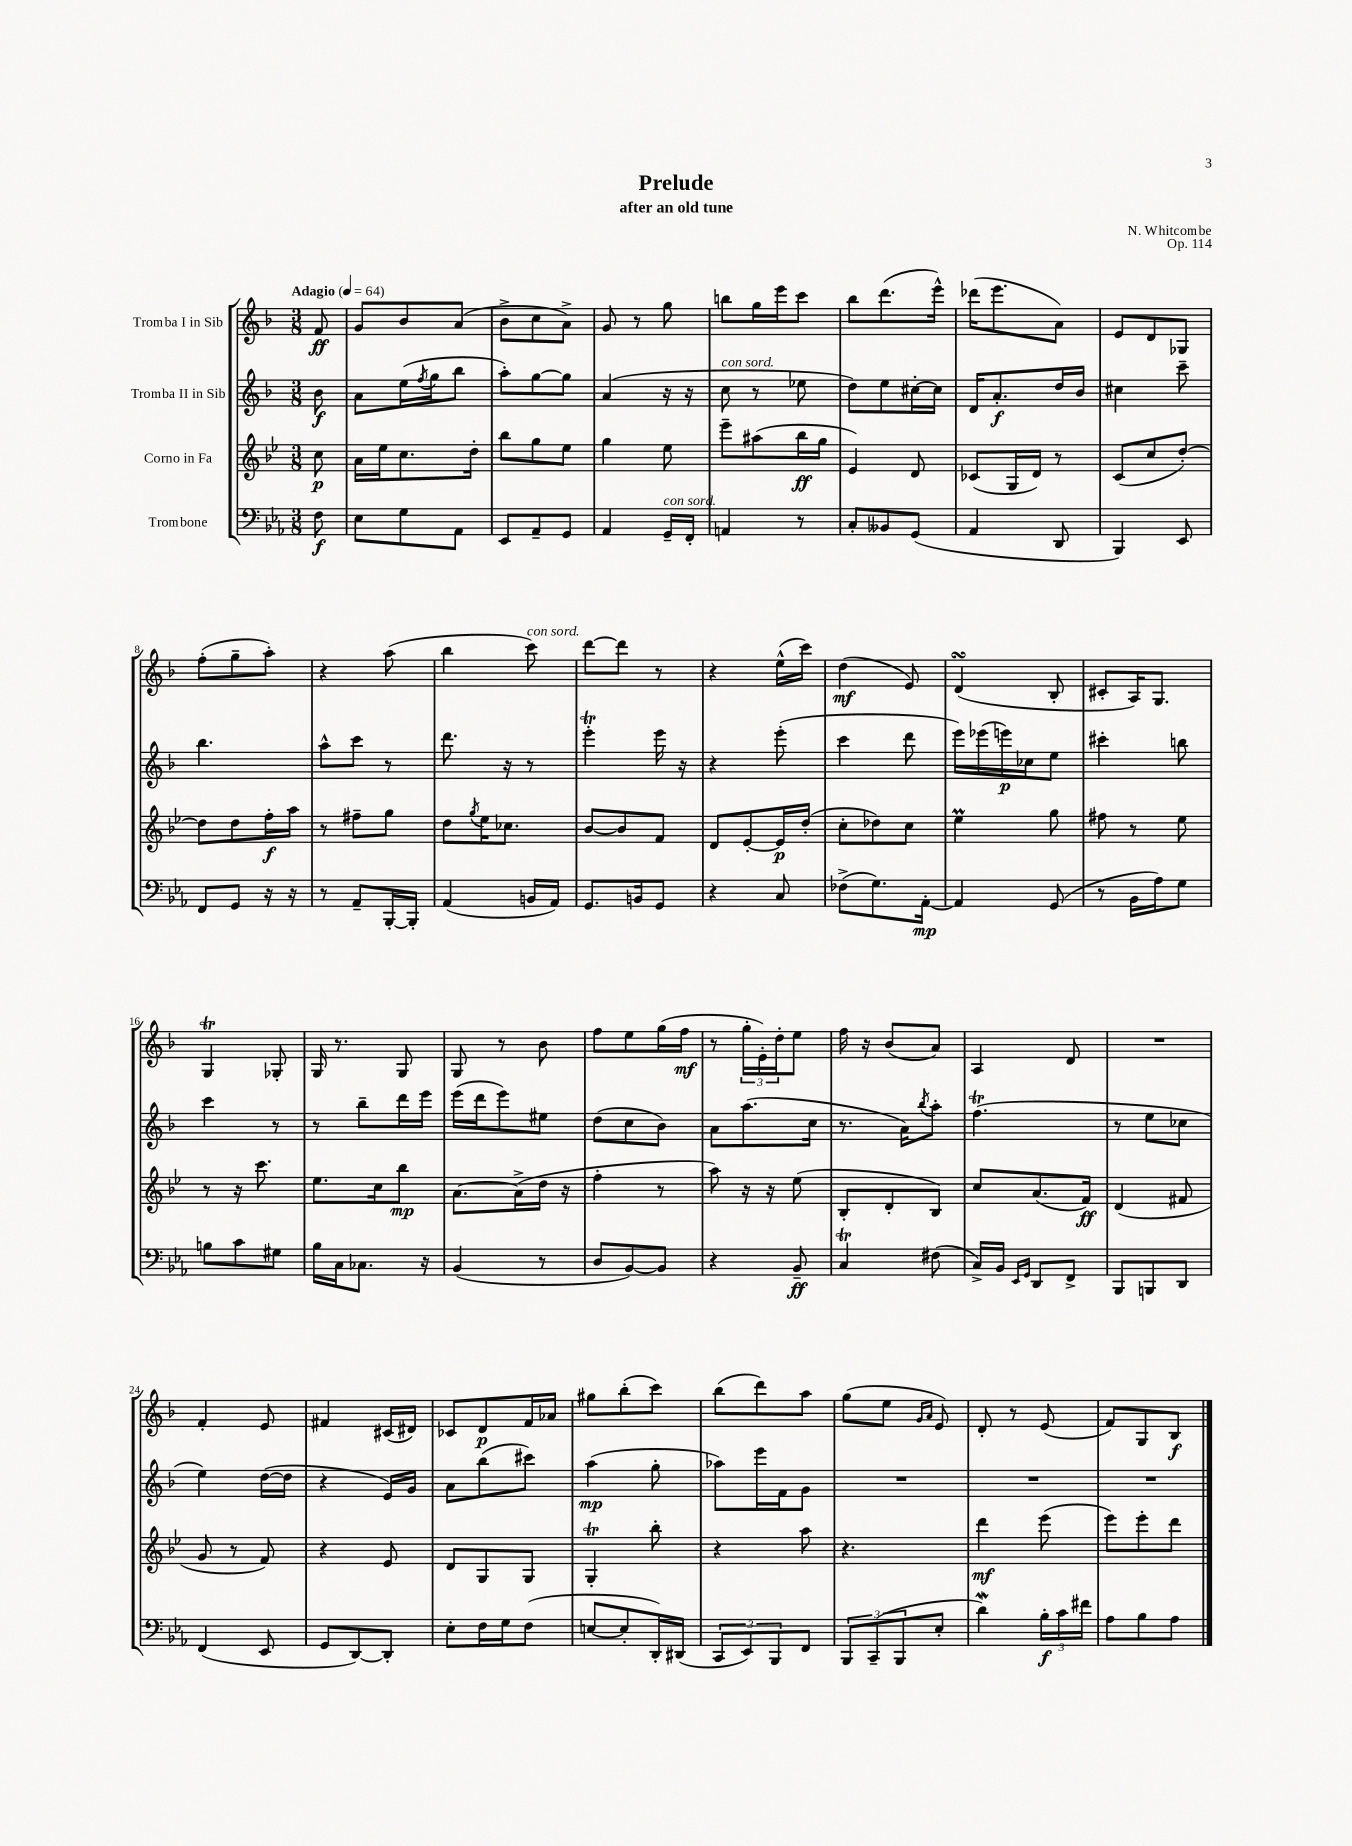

**kern	**kern	**kern	**kern
*staff4	*staff3	*staff2	*staff1
*clefF4	*clefG2	*clefG2	*clefG2
*k[b-e-a-]	*k[b-e-]	*k[b-]	*k[b-]
*M3/8	*M3/8	*M3/8	*M3/8
*MM64	*MM64	*MM64	*MM64
8F\	8cc\	8b-\	8f/
=	=	=	=
8E-\L	16a\LL	8a\L	8g/L
.	16ee-\J	.	.
8G\	8.cc\	(16ee\L	8b-/
.	.	8qff/	.
.	.	16gg\J	.
8AA-\J	.	8bb-\J	(8a/J
.	16dd'\Jk	.	.
=	=	=	=
8EE-/L	8bb-\L	8aa'\L)	8b-^\L
8AA-~/	8gg\	[8gg\	8cc\
8GG/J	8ee-\J	8gg\]J	8a^\J)
=	=	=	=
4AA-/	4gg\	(4a/	8g/
.	.	.	8r
16GG~/LL	8ee-\	16r	8gg\
16FF'/JJ	.	16r	.
=	=	=	=
4AA/	8eee-~\L	8cc\	8bb\L
.	(8aa#\	8r	16gg\L
.	.	.	16eee\J
8r	16bb-\L	8ee-\	8ccc\J
.	16gg\JJ	.	.
=	=	=	=
8C'/L	4e-/)	8dd\L)	8bb-\L
8BB--/	.	8ee\	(8.ddd\
(8GG/J	8d/	[16cc#'\L	.
.	.	16cc#\]JJ	16eee^^\Jk)
=	=	=	=
4AA-/	(8c-/L	16d/LK	(16ddd-\LK
.	.	8.a'/	8.eee\
.	16G/L	.	.
.	16d/JJ)	.	.
8DD/	8r	16dd/L	8a\J)
.	.	16b-/JJ	.
=	=	=	=
4BBB-/)	(8c/L	4cc#\	8e/L
.	8cc/	.	8d/
8EE-/	[8dd'/J)	8ccc~\	8G-/J
=	=	=	=
8FF/L	8dd\]L	4.bb-\	(8ff'\L
8GG/J	8dd\	.	8gg~\
16r	16ff'\L	.	8aa'\J)
16r	16aa\JJ	.	.
=	=	=	=
8r	8r	8aa^^\L	4r
8AA-~/L	8ff#~\L	8ccc\J	.
[16BBB-'/L	8gg\J	8r	(8aa\
16BBB-'/]JJ	.	.	.
=	=	=	=
(4AA-/	8dd\L	8.ddd\	4bb-\
.	8qgg/	.	.
.	16ee-\K	.	.
.	8.cc-\J	16r	.
16BB/LL	.	8r	8ccc\)
16AA-/JJ)	.	.	.
=	=	=	=
8.GG/L	[8b-/L	4eee'\	[8ddd\L
.	8b-/]	.	8ddd\]J
16BB/k	.	.	.
8GG/J	8f/J	16eee\	8r
.	.	16r	.
=	=	=	=
4r	8d/L	4r	4r
.	[8e-'/	.	.
8C/	16e-/]L	(8eee'\	(16ee^^\LL
.	(16dd'/JJ	.	16ccc\JJ)
=	=	=	=
(8F-^\L	8cc'\L	4ccc\	(4dd\
8.G\)	8dd-\)	.	.
.	8cc\J	8ddd\	8e/)
[16AA-'\Jk	.	.	.
=	=	=	=
4AA-/]	4ee-\	16eee\LL)	(4d/
.	.	(16eee-\	.
.	.	16eee\)	.
.	.	16cc-\J	.
(8GG/	8gg\	8ee\J	8B-'/
=	=	=	=
8r	8ff#\	4ccc#'\	8c#'/L
16BB-\LL	8r	.	16A/K)
16A-\J)	.	.	8.G/J
8G\J	8ee-\	8bb\	.
=	=	=	=
8B\L	8r	4ccc\	4G/
8c\	16r	.	.
.	8.ccc\	.	.
8G#\J	.	8r	8G-'/
=	=	=	=
16B-\LL	8.ee-\L	8r	16G/
16C\J	.	.	8.r
8.C-\J	.	8bb-~\L	.
.	16cc\k	.	.
.	8bb-\J	16ddd\L	8G/
16r	.	16eee\JJ	.
=	=	=	=
(4BB-/	[8.a\L	(16eee\LL	8G/
.	.	16ddd\J	.
.	.	8eee\)	8r
.	(16a^\]L	.	.
8r	16dd\JJ	8ee#\J	8b-\
.	16r	.	.
=	=	=	=
8D/L	4ff'\	(8dd\L	8ff\L
[8BB-/)	.	8cc\	8ee\
8BB-/]J	8r	8b-\J)	(16gg\L
.	.	.	16ff\JJ
=	=	=	=
4r	8aa\)	8a\L	8r
.	16r	(8.aa\	24gg'\LL
.	.	.	24e'\)
.	16r	.	.
.	.	.	24dd'\J
8BB-~/	(8ee-\	.	8ee\J
.	.	16cc\Jk	.
=	=	=	=
4C/	8B-'/L	8.r	16ff\
.	.	.	16r
.	8d'/	.	(8b-/L
.	.	16a\LK)	.
.	.	8qbb-/	.
(8F#\	8B-/J)	8aa'\J	8a/J)
=	=	=	=
16C^/LL)	8cc/L	(4.ff\	4A/
16BB-/JJ	.	.	.
16qqEE-/LL	.	.	.
16qqGG/JJ	.	.	.
8DD/L	(8.a/	.	.
8FF^/J	.	.	8d/
.	16f/Jk)	.	.
=	=	=	=
8BBB-/L	(4d/	8r	4.r
8BBB/	.	8ee\L	.
8DD/J	8f#/	8cc-\J	.
=	=	=	=
(4FF/	8g/	4ee\)	4f'/
.	8r	.	.
8EE-/	8f/)	([16dd\LL	8e/
.	.	16dd\]JJ	.
=	=	=	=
8GG/L	4r	4r	4f#/
[8DD/)	.	.	.
8DD'/]J	8e-/	16e/LL)	(16c#/LL
.	.	16g/JJ	16d#/JJ)
=	=	=	=
8E-'\L	8d/L	8a\L	8c-/L
16F\L	8G/	(8bb-\	8d/
16G\J	.	.	.
(8F\J	8G/J	8ccc#\J)	16f/L
.	.	.	16a-/JJ
=	=	=	=
[8E/L	4G'/	(4aa\	8gg#\L
8E'/]	.	.	(8bb-'\
16DD'/L)	8bb-'\	8gg'\	8ccc\J)
(16DD#/JJ	.	.	.
=	=	=	=
12CC/L	4r	8aa-\L)	(8bb-\L
12EE-/)	.	.	.
.	.	16eee\L	8ddd\)
12BBB-/	.	.	.
.	.	16f\J	.
8FF/J	8aa\	8g\J	8aa\J
=	=	=	=
12BBB-/L	4.r	4.r	(8gg\L
(12CC~/	.	.	.
.	.	.	8ee\J
12BBB-/	.	.	.
.	.	.	16qqg/LL
.	.	.	16qqa/JJ
8E-'/J	.	.	8e/)
=	=	=	=
4d\)	4ddd\	4.r	8d'/
.	.	.	8r
24B-'\LL	(8eee-\	.	(8e/
24c\	.	.	.
24f#\JJ	.	.	.
=	=	=	=
8A-\L	8eee-\L)	4.r	8f/L)
8B-\	8eee-'\	.	8G/
8A-\J	8ddd\J	.	8B-/J
==	==	==	==
*-	*-	*-	*-
